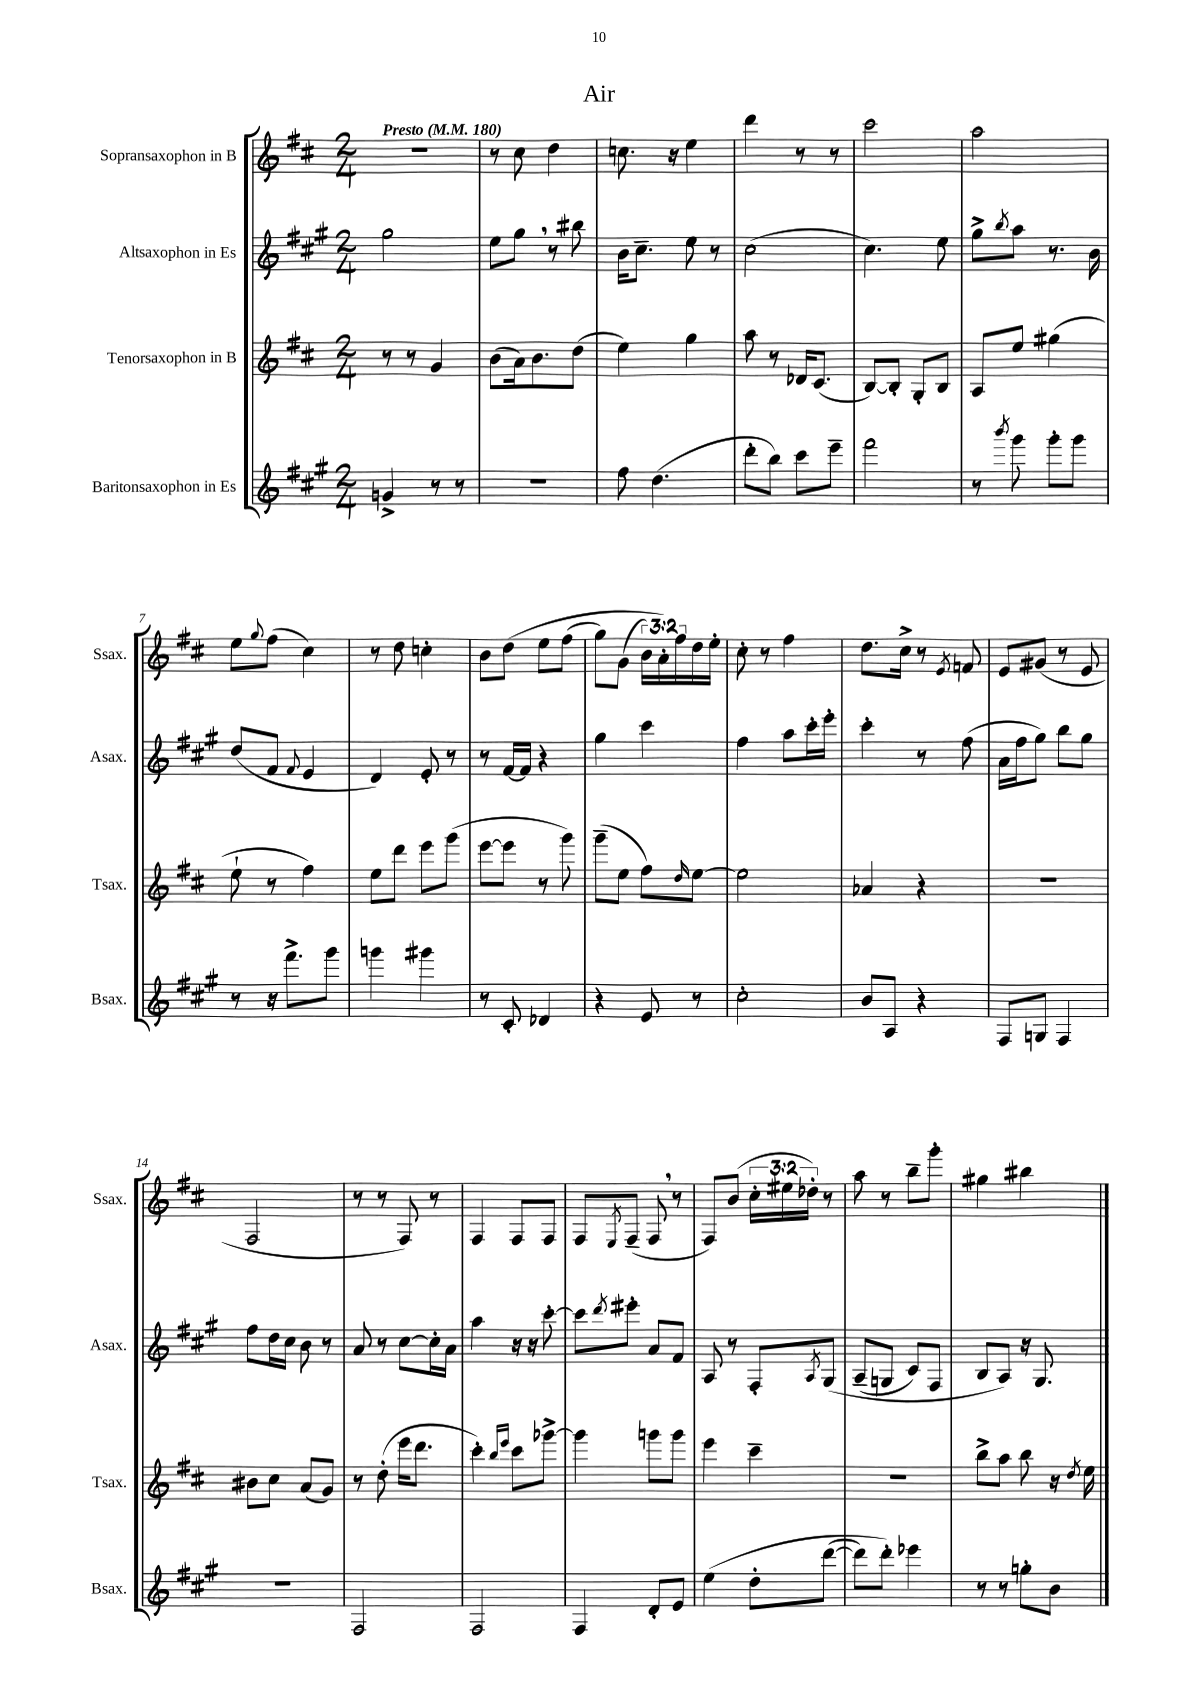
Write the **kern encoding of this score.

**kern	**kern	**kern	**kern
*staff4	*staff3	*staff2	*staff1
*clefG2	*clefG2	*clefG2	*clefG2
*k[f#c#g#]	*k[f#c#]	*k[f#c#g#]	*k[f#c#]
*M2/4	*M2/4	*M2/4	*M2/4
*MM180	*MM180	*MM180	*MM180
4g^/	8r	2gg#\	2r
.	8r	.	.
8r	4g/	.	.
8r	.	.	.
=	=	=	=
2r	(8b\L	8ee\L	8r
.	16a\k)	8gg#\J	8cc#\
.	8.b\	.	.
.	.	8r	4dd\
.	(8dd\J	8bb#\	.
=	=	=	=
8ff#\	4ee\)	16b\LK	8.cc\
.	.	8.cc#~\J	.
(4.dd\	.	.	.
.	.	.	16r
.	4gg\	8ee\	4ee\
.	.	8r	.
=	=	=	=
8ddd'\L	8aa\	(2cc#\	4ddd\
8bb\J)	8r	.	.
8ccc#\L	16d-/LK	.	8r
.	(8.c#/J	.	.
8eee~\J	.	.	8r
=	=	=	=
2fff#\	[8B/L)	4.cc#\)	2ccc#\
.	8B'/]J	.	.
.	8G'/L	.	.
.	8B/J	8ee\	.
=	=	=	=
8r	8A/L	8gg#^\L	2aa\
8qbbb/	.	8qbb/	.
8ggg#\	8ee/J	8aa\J	.
8ggg#'\L	(4gg#\	8.r	.
8ggg#\J	.	.	.
.	.	16b\	.
=	=	=	=
8r	8ee`\	(8dd/L	8ee\L
.	.	.	8qqgg/
16r	8r	8f#/J	(8ff#\J
8.fff#^\L	.	.	.
.	.	8qqf#/	.
.	4ff#\)	4e/	4cc#\)
8ggg#\J	.	.	.
=	=	=	=
4ggg\	8ee\L	4d/)	8r
.	8ddd\J	.	8dd\
4ggg#\	8eee\L	8e'/	4cc'\
.	(8ggg\J	8r	.
=	=	=	=
8r	[8eee\L	8r	8b\L
8c#'/	8eee\]J	[16f#/LL	&(8dd\J
.	.	16f#/]JJ	.
4d-/	8r	4r	8ee\L
.	8ggg\)	.	(8ff#\J
=	=	=	=
4r	(8ggg~\L	4gg#\	8gg\L)
.	8ee\J	.	(8g\J
8e/	8ff#\L)	4ccc#\	24b\LL)
.	.	.	24a'\&)
.	.	.	24ff#\
.	16qqdd/	.	.
8r	[8ee\J	.	16dd\
.	.	.	16ee'\JJ
=	=	=	=
2cc#'\	2ee\]	4ff#\	8cc#'\
.	.	.	8r
.	.	8aa\L	4ff#\
.	.	16ccc#'\L	.
.	.	16eee'\JJ	.
=	=	=	=
8b/L	4a-/	4ccc#'\	8.dd\L
8A/J	.	.	.
.	.	.	16cc#^\Jk
4r	4r	8r	8r
.	.	.	8qe/
.	.	(8ff#\	8f/
=	=	=	=
8F#/L	2r	16a\LL	8e/L
.	.	16ff#\J	.
8G/J	.	8gg#\J)	(8g#/J
4F#/	.	8bb\L	8r
.	.	8gg#\J	8e/
=	=	=	=
2r	8b#\L	8ff#\L	2F#/
.	8cc#\J	16dd\L	.
.	.	16cc#\JJ	.
.	(8a/L	8b\	.
.	8g/J)	8r	.
=	=	=	=
2F#/	8r	8a/	8r
.	(8dd'\	8r	8r
.	16eee\LK	[8cc#\L	8F#/)
.	8.ddd\J	.	.
.	.	16cc#'\]L	8r
.	.	16a\JJ	.
=	=	=	=
2F#/	4ccc#'\)	4aa\	4F#/
.	16qqbb/LL	.	.
.	16qqeee/JJ	.	.
.	8ccc#\L	16r	8F#/L
.	.	16r	.
.	[8ggg-^\J	[8ccc#'\	8F#/J
=	=	=	=
4F#/	4ggg-\]	8ccc#\]L	8F#/L
.	.	8qddd/	8qE/
.	.	8eee#'\J	(8F#~/J
8d'/L	8ggg\L	8a/L	8F#/
8e/J	8ggg\J	8f#/J	8r
=	=	=	=
&(4ee\	4eee\	8A/	8F#/L)
.	.	8r	(8b/J
8dd'\L	4ccc#~\	8F#'/L	24cc#'\LL
.	.	.	24ee#\
.	.	.	24dd-'\JJ)
.	.	8qA/	.
([8ddd\J	.	&(8G#/J	8r
=	=	=	=
8ddd\]L)	2r	(8A~/L	8aa\
8ddd'\J&)	.	8G/J	8r
4eee-\	.	8c#/L)	8bb~\L
.	.	8F#/J	8ggg'\J
=	=	=	=
8r	8bb^\L	8B/L	4gg#\
8r	8aa\J	8A/J&)	.
8gg'\L	8bb\	16r	4bb#\
.	.	8.G#/	.
8b\J	16r	.	.
.	8qdd/	.	.
.	16ee\	.	.
==	==	==	==
*-	*-	*-	*-
